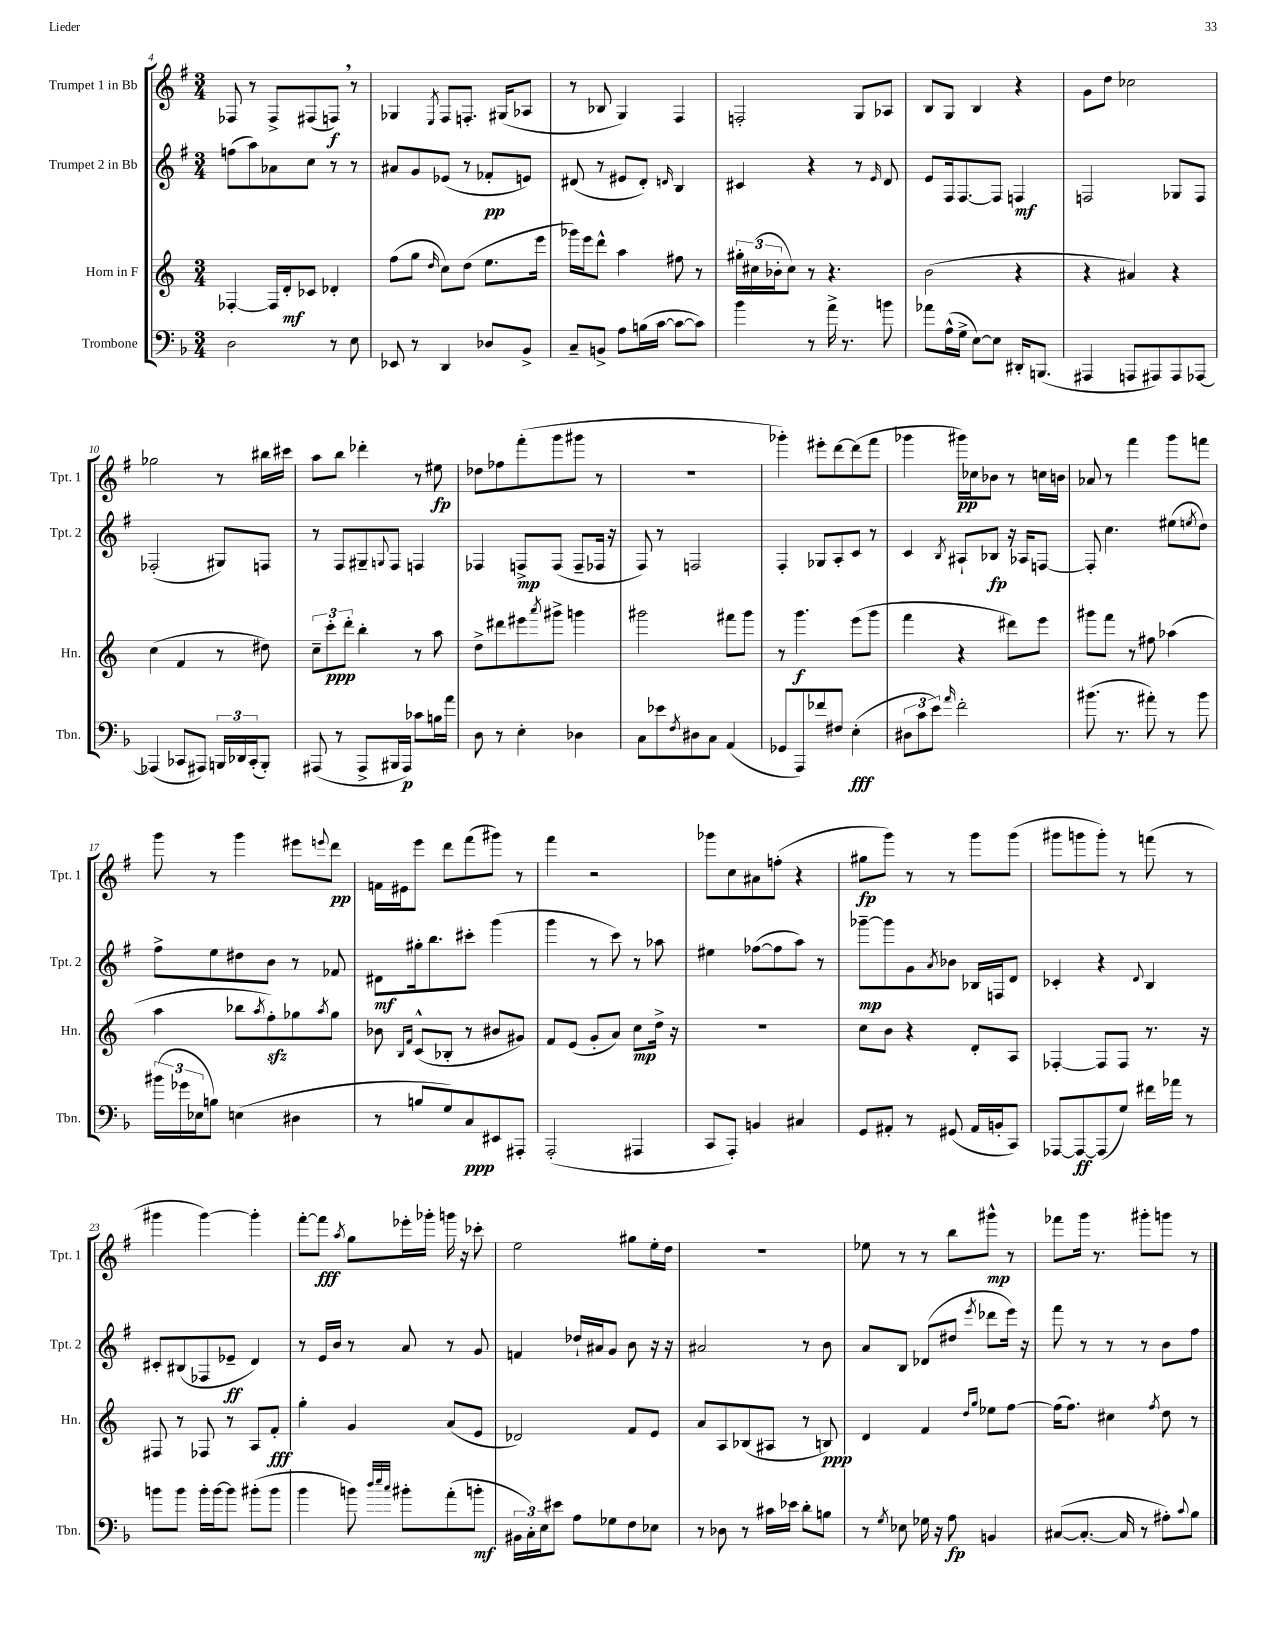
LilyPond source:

<<
\new StaffGroup <<
\new Staff = "s0" \with { instrumentName = "Trumpet 1 in Bb" shortInstrumentName = "Tpt. 1" } {
    \clef treble \key g \major \numericTimeSignature \time 3/4
    fes8 r8 fes8-> fis8( f8\f) \breathe r8 |
    ges4 \acciaccatura { e8 } fis8 f8.-. gis16( aes8 |
    r8 bes8 g4) fis4 |
    f2-. g8 aes8 |
    b8 g8 b4 r4 |
    g'8 d''8 ces''2 |
    ges''2 r8 bis''16 cis'''16 |
    a''8 b''8 des'''4-. r8 eis''8\fp |
    des''8 fes''8 fis'''8-.( g'''8 gis'''8 r8 |
    R2. |
    ges'''4-.) eis'''8-. d'''8~ d'''8( fis'''8 |
    ges'''4 gis'''16\pp) ces''16 bes'8 r8 c''16 b'16 |
    aes'8 r8 fis'''4 g'''8 f'''8 |
    g'''8 r8 g'''4 eis'''8 \appoggiatura { e'''8 } d'''8\pp |
    f'16 eis'16 e'''8 d'''8 fis'''8( gis'''8) r8 |
    fis'''4 r2 |
    ges'''8 c''8 ais'8 f''8-.( r4 |
    gis''8\fp g'''8) r8 r8 g'''8 g'''8( |
    gis'''8 g'''8 g'''8-.) r8 f'''8( r8 |
    gis'''4 gis'''4~) gis'''4-. |
    fis'''8~-. fis'''8\fff \acciaccatura { a''8 } g''8 ees'''16-. ges'''16-. g'''16 r16 ces'''8-. |
    e''2 gis''8 e''16-. d''16 |
    R2. |
    ees''8 r8 r8 b''8 gis'''8-^\mp r8 |
    fes'''8 g'''16 r8. gis'''8-. g'''8 r8 \bar "|." |
}
\new Staff = "s1" \with { instrumentName = "Trumpet 2 in Bb" shortInstrumentName = "Tpt. 2" } {
    \clef treble \key g \major \numericTimeSignature \time 3/4
    f''8( a''8) aes'8 c''8 r8 r8 |
    ais'8 g'8 ees'8( r8 fes'8-.\pp e'8) |
    dis'8( r8 eis'8 dis'8-.) \grace { d'16 } b4 |
    cis'4 r4 r8 \grace { e'16 } d'8 |
    e'8 fis16 fis8.~ fis8 f4\mf |
    f2 ges8 f8 |
    fes2-.( gis8) f8 |
    r8 fis8 gis8-- \appoggiatura { g8 } fis8 f4 |
    fes4 f8->\mp f8( f8-- fes16 r16 |
    fis8) r8 f2 |
    fis4-. ges8 a8-. c'8 r8 |
    c'4 \acciaccatura { b8 } ais8-! bes8\fp r16 aes16 f8~ |
    f8-. c''4. eis''8( \acciaccatura { e''8 } d''8) |
    fis''8-> e''8 dis''8 b'8 r8 fes'8 |
    dis'8\mf gis''16-. b''8. cis'''8-. g'''4( |
    g'''4 r8 c'''8) r8 aes''8 |
    eis''4 fes''8~( fes''8 a''8) r8 |
    ges'''8~--\mp ges'''8 g'8 \acciaccatura { a'8 } bes'8 bes16 f16 d'8 |
    ces'4-. r4 \appoggiatura { d'8 } b4 |
    cis'8-. bis8( fes8 ees'8--\ff d'4) |
    r8 e'16 b'16 r8 a'8 r8 g'8 |
    f'4 des''16-! ais'16 g'8 b'8 r16 r16 |
    ais'2 r8 b'8 |
    a'8 b8 des'8( dis''8 \acciaccatura { e'''8 } des'''8 e'''16) r16 |
    fis'''8 r8 r8 r8 b'8 fis''8 \bar "|." |
}
\new Staff = "s2" \with { instrumentName = "Horn in F" shortInstrumentName = "Hn." } {
    \clef treble \key c \major \numericTimeSignature \time 3/4
    fes4~-. fes16 d'16-.\mf ces'8 des'4-. |
    f''8( g''8 \grace { d''16 } c''8) d''8( e''8. e'''16 |
    ges'''16) e'''16 d'''8-^ a''4 fis''8 r8 |
    \tuplet 3/2 { gis''16-. cis''16( bes'16-. } cis''8) r8 r4. |
    b'2( r4 |
    r4 ais'4) r4 |
    c''4( f'4 r8 dis''8) |
    \tuplet 3/2 { c''8-- c'''8-.\ppp d'''8-. } b''4-. r8 a''8 |
    d''8-> dis'''8 eis'''8 \acciaccatura { a'''8 } gis'''8-> g'''4 |
    gis'''2 fis'''8 gis'''8 |
    r8 g'''4.\f e'''8( g'''8 |
    f'''4 r4 dis'''8) e'''8 |
    gis'''8 f'''8 r8 fis''8 aes''4( |
    a''4 bes''8 \acciaccatura { a''8 } f''8-.\sfz) ges''8 \acciaccatura { a''8 } ges''8 |
    bes'8 \grace { b16 f'16 } c'8-^( bes8-. r8 bis'8 gis'8) |
    f'8 e'8( g'8-. a'8) c''8\mp d''16-> r16 |
    R2. |
    c''8 b'8 r4 d'8-. a8 |
    fes4~-. fes8 fes8 r8. r16 |
    fis8 r8 fes8 r8 a8 f'8-.\fff |
    g''4-. g'4 a'8( e'8 |
    des'2) f'8 e'8 |
    a'8 a8 bes8( ais8 r8 b8\ppp) |
    d'4 f'4 \grace { d''16 g''16 } ees''8 f''8~ |
    f''16( f''8.) cis''4 \acciaccatura { f''8 } d''8 r8 \bar "|." |
}
\new Staff = "s3" \with { instrumentName = "Trombone" shortInstrumentName = "Tbn." } {
    \clef bass \key f \major \numericTimeSignature \time 3/4
    d2 r8 e8 |
    ees,8 r8 d,4 des8 bes,8-> |
    c8-- b,8-> a8 b16( c'16~ c'8~ c'8) |
    bes'4 r8 a'16-> r8. b'8 |
    aes'8 a16-^( g16-> e8~) e8 dis,16-. b,,8.( |
    ais,,4 a,,8 ais,,8) ais,,8 aes,,8~ |
    aes,,4( ces,8 ais,,8) \tuplet 3/2 { b,,16 des,16 ces,16-.( } b,,8-.) |
    ais,,8( r8 ais,,8-> bis,,16 ais,,16\p) ces'8 b16 a'16 |
    d8 r8 e4-. des4 |
    c8 ees'8 \acciaccatura { f8 } dis8 c8 a,4( |
    ges,8 a,,8) fes'8 fis8 e4-.\fff( |
    \tuplet 3/2 { dis8 c'8 e'8) } \grace { a'16 } f'2-. |
    bis'8.( r8. ais'8-.) r8 bis'8 |
    \tuplet 3/2 { bis'16( ges'16 ees16 } b8) e4( dis4 |
    r8 b8 g8) c8\ppp eis,8 ais,,8-. |
    a,,2-.( ais,,4 |
    c,8 a,,8-.) b,4 cis4 |
    g,8 ais,8-. r8 gis,8( ais,16 b,16-. c,8) |
    aes,,8~ aes,,8~\ff aes,,8( g8) fis'16 aes'16 r8 |
    b'8 b'8 b'16-. b'16~ b'8 bis'8-.( bis'8 |
    bes'4 b'8) \grace { d''32 e''32 c''32 } bis'8-. a'8-.( b'8-.\mf |
    \tuplet 3/2 { bis,16 c16-.) e16 } eis'8 a8 ges8 f8 ees8 |
    r8 des8 r8 cis'16 ees'16 d'8-. b8 |
    r8 \acciaccatura { g8 } ees8 ges16 r16 a8\fp b,4 |
    cis8~( cis8.~-. cis16 r8 ais8-.) \appoggiatura { c'8 } bes8 \bar "|." |
}
>>
>>
\layout { \context { \Score currentBarNumber = #4 } }
